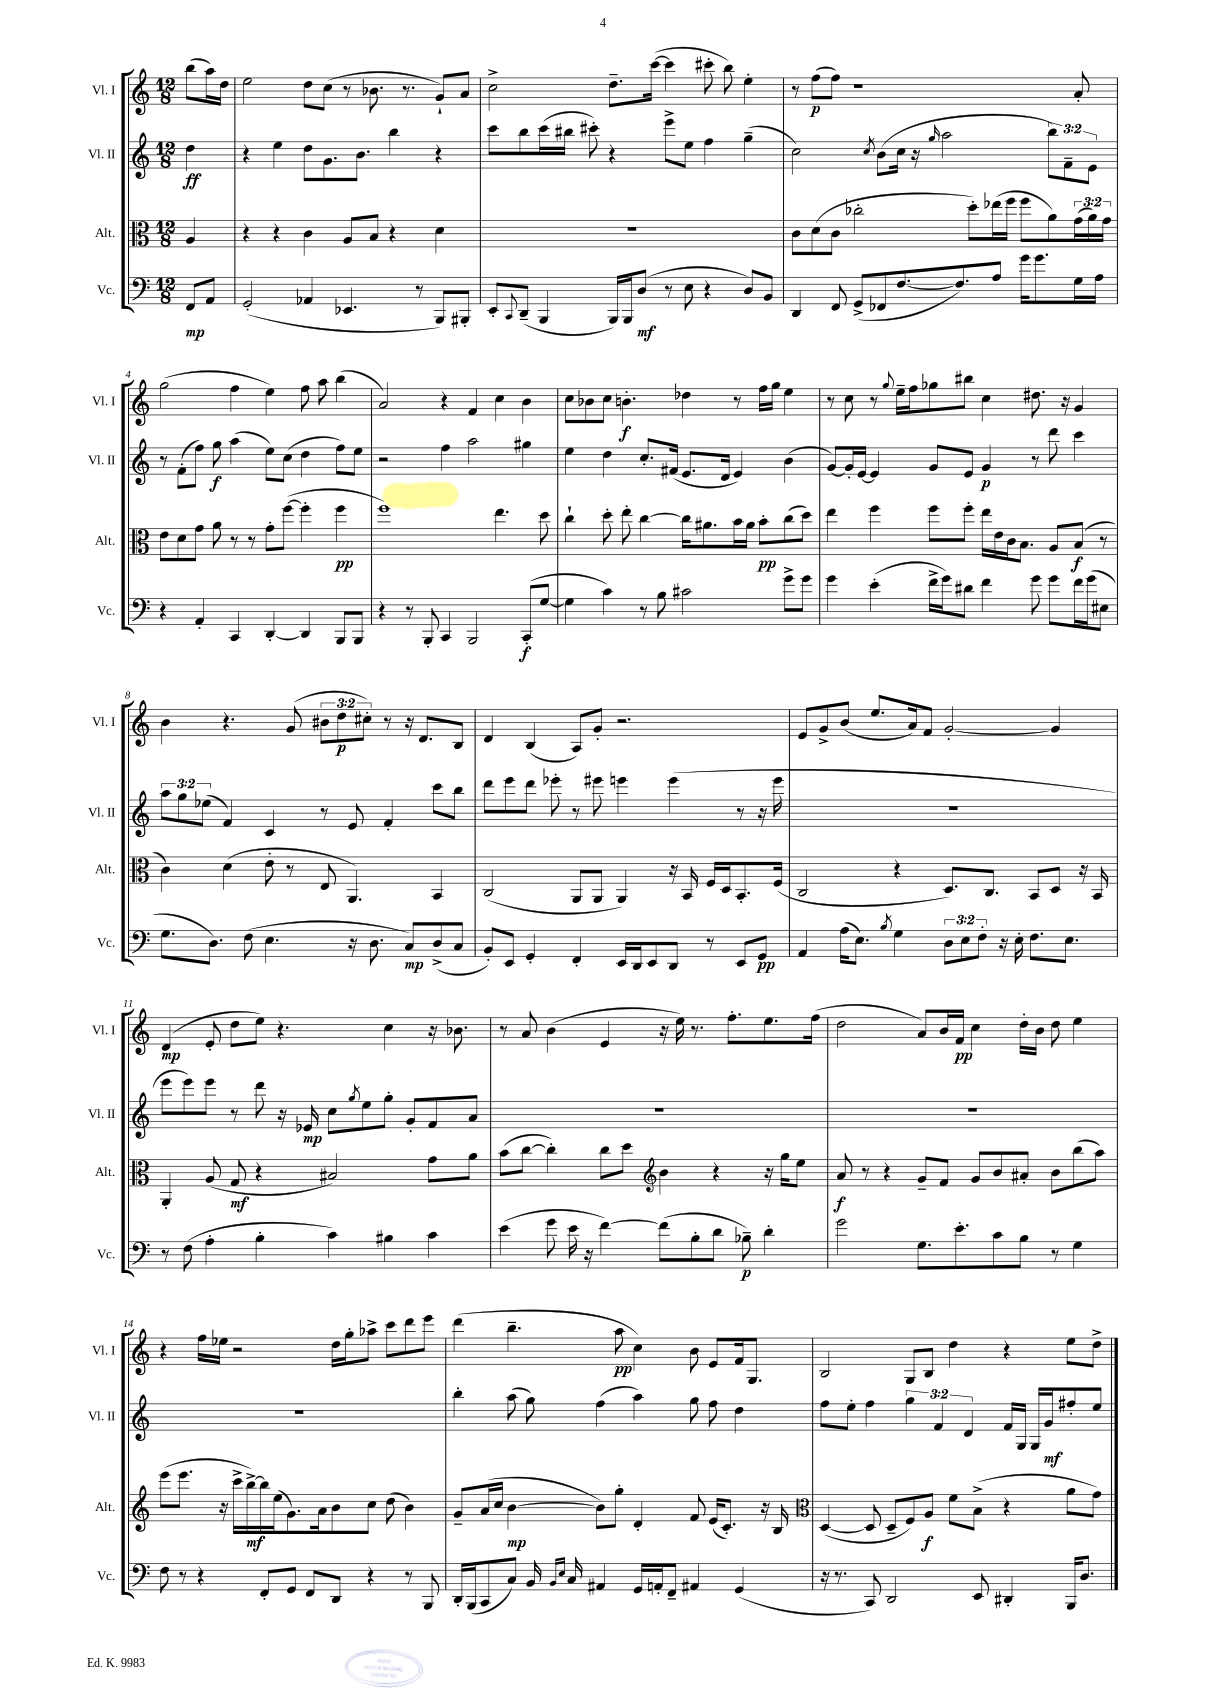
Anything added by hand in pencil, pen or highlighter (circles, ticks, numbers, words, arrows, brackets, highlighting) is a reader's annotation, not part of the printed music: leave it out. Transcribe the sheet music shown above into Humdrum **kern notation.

**kern	**dynam	**kern	**dynam	**kern	**dynam	**kern	**dynam
*part4	*part4	*part3	*part3	*part2	*part2	*part1	*part1
*staff4	*staff4	*staff3	*staff3	*staff2	*staff2	*staff1	*staff1
*I"Vc.	*	*I"Alt.	*	*I"Vl. II	*	*I"Vl. I	*
*I'Vc.	*	*I'Alt.	*	*I'Vl. II	*	*I'Vl. I	*
*clefF4	*	*clefC3	*	*clefG2	*	*clefG2	*
*k[]	*	*k[]	*	*k[]	*	*k[]	*
*M12/8	*	*M12/8	*	*M12/8	*	*M12/8	*
=	=	=	=	=	=	=	=
8FF/L	mp	4A/	.	4dd\	ff	(8bb\L	.
8AA/J	.	.	.	.	.	16aa\L)	.
.	.	.	.	.	.	16dd\JJ	.
=1	=1	=1	=1	=1	=1	=1	=1
(2GG'/	.	4r	.	4r	.	2ee\	.
.	.	4r	.	4ee\	.	.	.
4AA-X/	.	4c\	.	8dd\L	.	8dd\L	.
.	.	.	.	8.g\	.	(8cc\J	.
4.EE-X/	.	8A/L	.	.	.	8r	.
.	.	.	.	8.b\J	.	.	.
.	.	8B/J	.	.	.	8.b-X\	.
.	.	4r	.	4bb\	.	.	.
.	.	.	.	.	.	8.r	.
8r	.	.	.	.	.	.	.
8BBB/L)	.	4d\	.	4r	.	8g`/L)	.
8BBB#X'/J	.	.	.	.	.	8a/J	.
=2	=2	=2	=2	=2	=2	=2	=2
8EE'/L	.	1.r	.	8ccc\L	.	2cc^\	.
8qqCC/	.	.	.	.	.	.	.
(8DD~/J	.	.	.	8bb\	.	.	.
4BBB/	.	.	.	(16ccc\L	.	.	.
.	.	.	.	16bb#X\JJ	.	.	.
.	.	.	.	8ccc#X'\)	.	.	.
16BBB/LL)	.	.	.	4r	.	8.dd~\L	.
16BBB/J	.	.	.	.	.	.	.
(8D/J	mf	.	.	.	.	.	.
.	.	.	.	.	.	([16ccc\Jk	.
8r	.	.	.	8eee^\L	.	4ccc\]	.
8E\	.	.	.	8ee\J	.	.	.
4r	.	.	.	4ff\	.	8ccc#X'\	.
.	.	.	.	.	.	8bb\)	.
8D/L)	.	.	.	(4gg~\	.	4ee'\	.
8BB/J	.	.	.	.	.	.	.
=3	=3	=3	=3	=3	=3	=3	=3
4DD/	.	8c\L	.	2cc\)	.	8r	.
.	.	(8d\	.	.	.	(8ff\L	p
8FF/	.	8c\J	.	.	.	8ff\J)	.
(8GG^/L	.	2cc-X'\	.	.	.	1r	.
.	.	.	.	8qcc/	.	.	.
8FF-X/	.	.	.	(8b\L	.	.	.
[8.F/	.	.	.	16cc\Jk	.	.	.
.	.	.	.	16r	.	.	.
.	.	.	.	16qqgg/	.	.	.
.	.	.	.	2aa\	.	.	.
8.F/])	.	.	.	.	.	.	.
.	.	8dd'\L)	.	.	.	.	.
8A/J	.	(16ee-X\L	.	.	.	.	.
.	.	16ff\JJ	.	.	.	.	.
16g\KL	.	8ff\L	.	.	.	.	.
8.g\	.	.	.	.	.	.	.
.	.	8a\)	.	12bb\L)	.	.	.
.	.	.	.	12f~\	.	.	.
16G\L	.	(24g\L	.	.	.	8a'/	.
.	.	24a\)	.	12e\J	.	.	.
16A\JJ	.	.	.	.	.	.	.
.	.	24g\JJ	.	.	.	.	.
!!LO:LB:g=z
=4	=4	=4	=4	=4	=4	=4	=4
4r	.	8e\L	.	8r	.	(2gg\	.
.	.	8d\	.	(8f'\L	.	.	.
4AA'/	.	8g\J	.	8ff\J)	.	.	.
.	.	8a\	.	8gg\	f	.	.
4CC/	.	8r	.	(4aa\	.	4ff\	.
.	.	8r	.	.	.	.	.
[4DD'/	.	8g'\L	.	8ee\L)	.	4ee\)	.
.	.	([8ff\J	.	(8cc\J	.	.	.
4DD/]	.	4ff'\]	.	4dd\	.	8ff\	.
.	.	.	.	.	.	8aa\	.
8BBB/L	.	4ff\	pp	8ff\L)	.	(4bb\	.
8BBB/J	.	.	.	8ee\J	.	.	.
=5	=5	=5	=5	=5	=5	=5	=5
4r	.	1ff)	.	2r	.	2a/)	.
8r	.	.	.	.	.	.	.
8BBB'/	.	.	.	.	.	.	.
4CC/	.	.	.	4ff\	.	4r	.
2BBB/	.	.	.	2aa\	.	4f/	.
.	.	4.ee\	.	.	.	4cc\	.
(8CC'/L	f	.	.	4gg#X\	.	4b\	.
[8G/J	.	8dd\	.	.	.	.	.
=6	=6	=6	=6	=6	=6	=6	=6
4G\]	.	4cc`\	.	4ee\	.	8cc\L	.
.	.	.	.	.	.	8b-X\	.
4c\)	.	8dd'\	.	4dd\	.	8cc\J	.
.	.	8ee'\	.	.	.	4.bn'\	f
8r	.	[4cc\	.	8.cc'/L	.	.	.
8B\	.	.	.	.	.	.	.
.	.	.	.	(16f#X/Jk	.	.	.
2c#X\	.	16cc\KL]	.	8.e/L	.	4dd-X\	.
.	.	8.a#X\	.	.	.	.	.
.	.	.	.	16d/Jk	.	.	.
.	.	16b\L	.	4e/)	.	8r	.
.	.	16a#\JJ	.	.	.	.	.
.	.	8b'\L	pp	.	.	16ff\LL	.
.	.	.	.	.	.	16gg\JJ	.
8g^\L	.	(8cc\	.	(4b\	.	4ee\	.
8g\J	.	8dd\J)	.	.	.	.	.
=7	=7	=7	=7	=7	=7	=7	=7
4g\	.	4ee\	.	[8g/L)	.	8r	.
.	.	.	.	16g'/L]	.	8cc\	.
.	.	.	.	[16e/JJ	.	.	.
(4e'\	.	4ff\	.	4e/]	.	8r	.
.	.	.	.	.	.	8qqgg/	.
.	.	.	.	.	.	16ee~\LL	.
.	.	.	.	.	.	16ff\J	.
16f^\LL	.	8ff\L	.	8g/L	.	8gg-X\	.
16g\J)	.	.	.	.	.	.	.
8d#X\J	.	8ff'\J	.	8e/J	.	8bb#X\J	.
4f\	.	16ee\LL	.	4g/	p	4cc\	.
.	.	16e\	.	.	.	.	.
.	.	16c\J	.	.	.	.	.
.	.	8.B\J	.	.	.	.	.
8g\	.	.	.	8r	.	8.dd#X\	.
8g\L	.	8A/L	.	8ddd\	.	.	.
.	.	.	.	.	.	16r	.
16f\L	.	(8B/J	f	4ccc\	.	4g/	.
(16g\J	.	.	.	.	.	.	.
8E#X\J	.	8r	.	.	.	.	.
!!LO:LB:g=z
=8	=8	=8	=8	=8	=8	=8	=8
8.G\L	.	4c\)	.	12aa\L	.	4b\	.
.	.	.	.	12gg\	.	.	.
.	.	.	.	(12ee-X\J	.	.	.
8.D\J)	.	.	.	.	.	.	.
.	.	(4d\	.	4f/)	.	4.r	.
(8F\	.	.	.	.	.	.	.
4.E\	.	8e'\	.	4c/	.	.	.
.	.	8r	.	.	.	(8g/	.
.	.	8E/	.	8r	.	12b#X\L	.
.	.	.	.	.	.	12dd\	p
16r	.	4.AA/)	.	8e/	.	.	.
.	.	.	.	.	.	12cc#X'\J)	.
8.D\	.	.	.	.	.	.	.
.	.	.	.	4f'/	.	8r	.
8C/L)	mp	.	.	.	.	16r	.
.	.	.	.	.	.	8.d/L	.
(8D^/	.	4BB/	.	8ccc\L	.	.	.
8C/J	.	.	.	8bb\J	.	8B/J	.
=9	=9	=9	=9	=9	=9	=9	=9
8BB'/L)	.	(2C/	.	8ddd\L	.	4d/	.
8EE/J	.	.	.	8eee\	.	.	.
4GG'/	.	.	.	8ddd\J	.	(4B/	.
.	.	.	.	8eee-X'\	.	.	.
4FF'/	.	8AA/L	.	8r	.	8A/L)	.
.	.	8AA/J	.	8eee#X\	.	8g'/J	.
16EE/LL	.	4AA/)	.	4eeen\	.	2.r	.
16DD/J	.	.	.	.	.	.	.
8EE/	.	.	.	.	.	.	.
8DD/J	.	16r	.	(4eee\	.	.	.
.	.	16BB/	.	.	.	.	.
8r	.	16F/LL	.	.	.	.	.
.	.	16D/J	.	.	.	.	.
8EE/L	.	8.BB'/	.	8r	.	.	.
8GG/J	pp	.	.	16r	.	.	.
.	.	(16F/Jk	.	16eee\	.	.	.
=10	=10	=10	=10	=10	=10	=10	=10
4AA/	.	2C/	.	1.r	.	8e/L	.
.	.	.	.	.	.	8g^/	.
(16A\KL	.	.	.	.	.	(8b/J	.
8.E\J)	.	.	.	.	.	.	.
.	.	.	.	.	.	8.ee/L	.
8qB/	.	.	.	.	.	.	.
4G\	.	4r	.	.	.	.	.
.	.	.	.	.	.	16a/k)	.
.	.	.	.	.	.	8f/J	.
12D\L	.	8.D/L)	.	.	.	[2g'/	.
12E\	.	.	.	.	.	.	.
12F'\J	.	.	.	.	.	.	.
.	.	8.C/J	.	.	.	.	.
16r	.	.	.	.	.	.	.
16E'\	.	.	.	.	.	.	.
8.F\L	.	8BB/L	.	.	.	.	.
.	.	8D/J	.	.	.	4g/]	.
8.E\J	.	.	.	.	.	.	.
.	.	16r	.	.	.	.	.
.	.	16BB/	.	.	.	.	.
!!LO:LB:g=z
=11	=11	=11	=11	=11	=11	=11	=11
8r	.	4AA'/	.	8eee\L	.	(4d/	mp
(8F\	.	.	.	8eee\)	.	.	.
4A'\	.	(8A/	.	8eee\J	.	8e'/	.
.	.	8G/	mf	8r	.	8dd\L	.
4B'\	.	4r	.	8ddd\	.	8ee\J)	.
.	.	.	.	16r	.	4.r	.
.	.	.	.	16e-X/	mp	.	.
4c\)	.	2B#X/)	.	8cc\L	.	.	.
.	.	.	.	8qgg/	.	.	.
.	.	.	.	8ee\	.	.	.
4B#X\	.	.	.	8gg'\J	.	4cc\	.
.	.	.	.	8g'/L	.	.	.
4c\	.	8g\L	.	8f/	.	16r	.
.	.	.	.	.	.	8.b-X\	.
.	.	8a\J	.	8a/J	.	.	.
=12	=12	=12	=12	=12	=12	=12	=12
(4e\	.	(8b\L	.	1.r	.	8r	.
.	.	[8cc\J	.	.	.	8a/	.
8g\	.	4cc'\])	.	.	.	(4b\	.
16e\	.	.	.	.	.	.	.
16r	.	.	.	.	.	.	.
[4f\)	.	8cc\L	.	.	.	4e/	.
.	.	8dd\J	.	.	.	.	.
*	*	*clefG2	*	*	*	*	*
(8f\L]	.	4b\	.	.	.	16r	.
.	.	.	.	.	.	16ee\)	.
8B'\	.	.	.	.	.	8.r	.
8d\J	.	4r	.	.	.	.	.
.	.	.	.	.	.	8.ff'\L	.
8B-X~\)	p	.	.	.	.	.	.
4d'\	.	16r	.	.	.	8.ee\	.
.	.	16gg\KL	.	.	.	.	.
.	.	8ee\J	.	.	.	.	.
.	.	.	.	.	.	(16ff\Jk	.
=13	=13	=13	=13	=13	=13	=13	=13
2g\	.	8a/	f	1.r	.	2dd\	.
.	.	8r	.	.	.	.	.
.	.	4r	.	.	.	.	.
8.G\L	.	8g~/L	.	.	.	8a/L)	.
.	.	8f/J	.	.	.	16b/L	.
8.e'\	.	.	.	.	.	16f/JJ	pp
.	.	8g/L	.	.	.	4cc\	.
8c\	.	8b/	.	.	.	.	.
8B\J	.	8a#X'/J	.	.	.	16dd'\LL	.
.	.	.	.	.	.	16b\JJ	.
8r	.	8b\L	.	.	.	8dd\	.
4G\	.	(8bb\	.	.	.	4ee\	.
.	.	8aa\J)	.	.	.	.	.
!!LO:LB:g=z
=14	=14	=14	=14	=14	=14	=14	=14
8F\	.	(8eee\L	.	1.r	.	4r	.
8r	.	8.eee\J	.	.	.	.	.
4r	.	.	.	.	.	16ff\LL	.
.	.	16r	.	.	.	16ee-X\JJ	.
.	.	16ccc^\LL	.	.	.	2r	.
.	.	[16bb^\)	mf	.	.	.	.
8FF'/L	.	16bb\]	.	.	.	.	.
.	.	(16ee\J	.	.	.	.	.
8GG/J	.	8.g\)	.	.	.	.	.
8FF/L	.	.	.	.	.	.	.
.	.	16a\k	.	.	.	.	.
8DD/J	.	8b\	.	.	.	16dd\LL	.
.	.	.	.	.	.	16gg'\J	.
4r	.	8cc\J	.	.	.	8aa-X^\J	.
.	.	(8dd\	.	.	.	8ccc\L	.
8r	.	4b\)	.	.	.	8ddd\	.
8BBB/	.	.	.	.	.	8eee\J	.
=15	=15	=15	=15	=15	=15	=15	=15
16DD'/LL	.	8g~/L	.	4bb'\	.	(4ddd\	.
(16BBB/J	.	.	.	.	.	.	.
8CC/	.	(16a/L	.	.	.	.	.
.	.	16cc/JJ	.	.	.	.	.
8C/J)	.	[4b\	mp	(8aa\	.	4.bb~\	.
16BB/	.	.	.	8gg\)	.	.	.
16qqBB/LL	.	.	.	.	.	.	.
16qqE/JJ	.	.	.	.	.	.	.
16C/	.	.	.	.	.	.	.
4AA#X/	.	8b\L])	.	(4ff\	.	.	.
.	.	8gg'\J	.	.	.	8aa\	pp
16GG/LL	.	4d'/	.	4aa\)	.	4cc\)	.
16AAn'/J	.	.	.	.	.	.	.
8FF~/J	.	.	.	.	.	.	.
4AA#X/	.	8f/	.	8gg\	.	8b\	.
.	.	(16e/KL	.	8ff\	.	8e/L	.
.	.	8.c'/J)	.	.	.	.	.
(4GG/	.	.	.	4dd\	.	16f/k	.
.	.	.	.	.	.	8.G/J	.
.	.	16r	.	.	.	.	.
.	.	16B/	.	.	.	.	.
=16	=16	=16	=16	=16	=16	=16	=16
*	*	*clefC3	*	*	*	*	*
16r	.	([4D/	.	8ff\L	.	2B/	.
8.r	.	.	.	.	.	.	.
.	.	.	.	8ee'\J	.	.	.
8CC/)	.	8D/]	.	4ff\	.	.	.
2DD/	.	8D~/L	.	.	.	.	.
.	.	8F/)	.	6gg\	.	8G/L	.
.	.	8A/J	f	.	.	8B/J	.
.	.	.	.	6f/	.	.	.
.	.	8f\L	.	.	.	4dd\	.
.	.	.	.	6d/	.	.	.
8EE/	.	(8B^\J	.	.	.	.	.
4DD#X'/	.	4r	.	16f/LL	.	4r	.
.	.	.	.	16G/JJ	.	.	.
.	.	.	.	16G/LL	.	.	.
.	.	.	.	16g/J	mf	.	.
16BBB/KL	.	8a\L	.	8ff#X'/	.	8ee\L	.
8.D/J	.	.	.	.	.	.	.
.	.	8g\J)	.	8ee/J	.	8dd^\J	.
==	==	==	==	==	==	==	==
*-	*-	*-	*-	*-	*-	*-	*-
